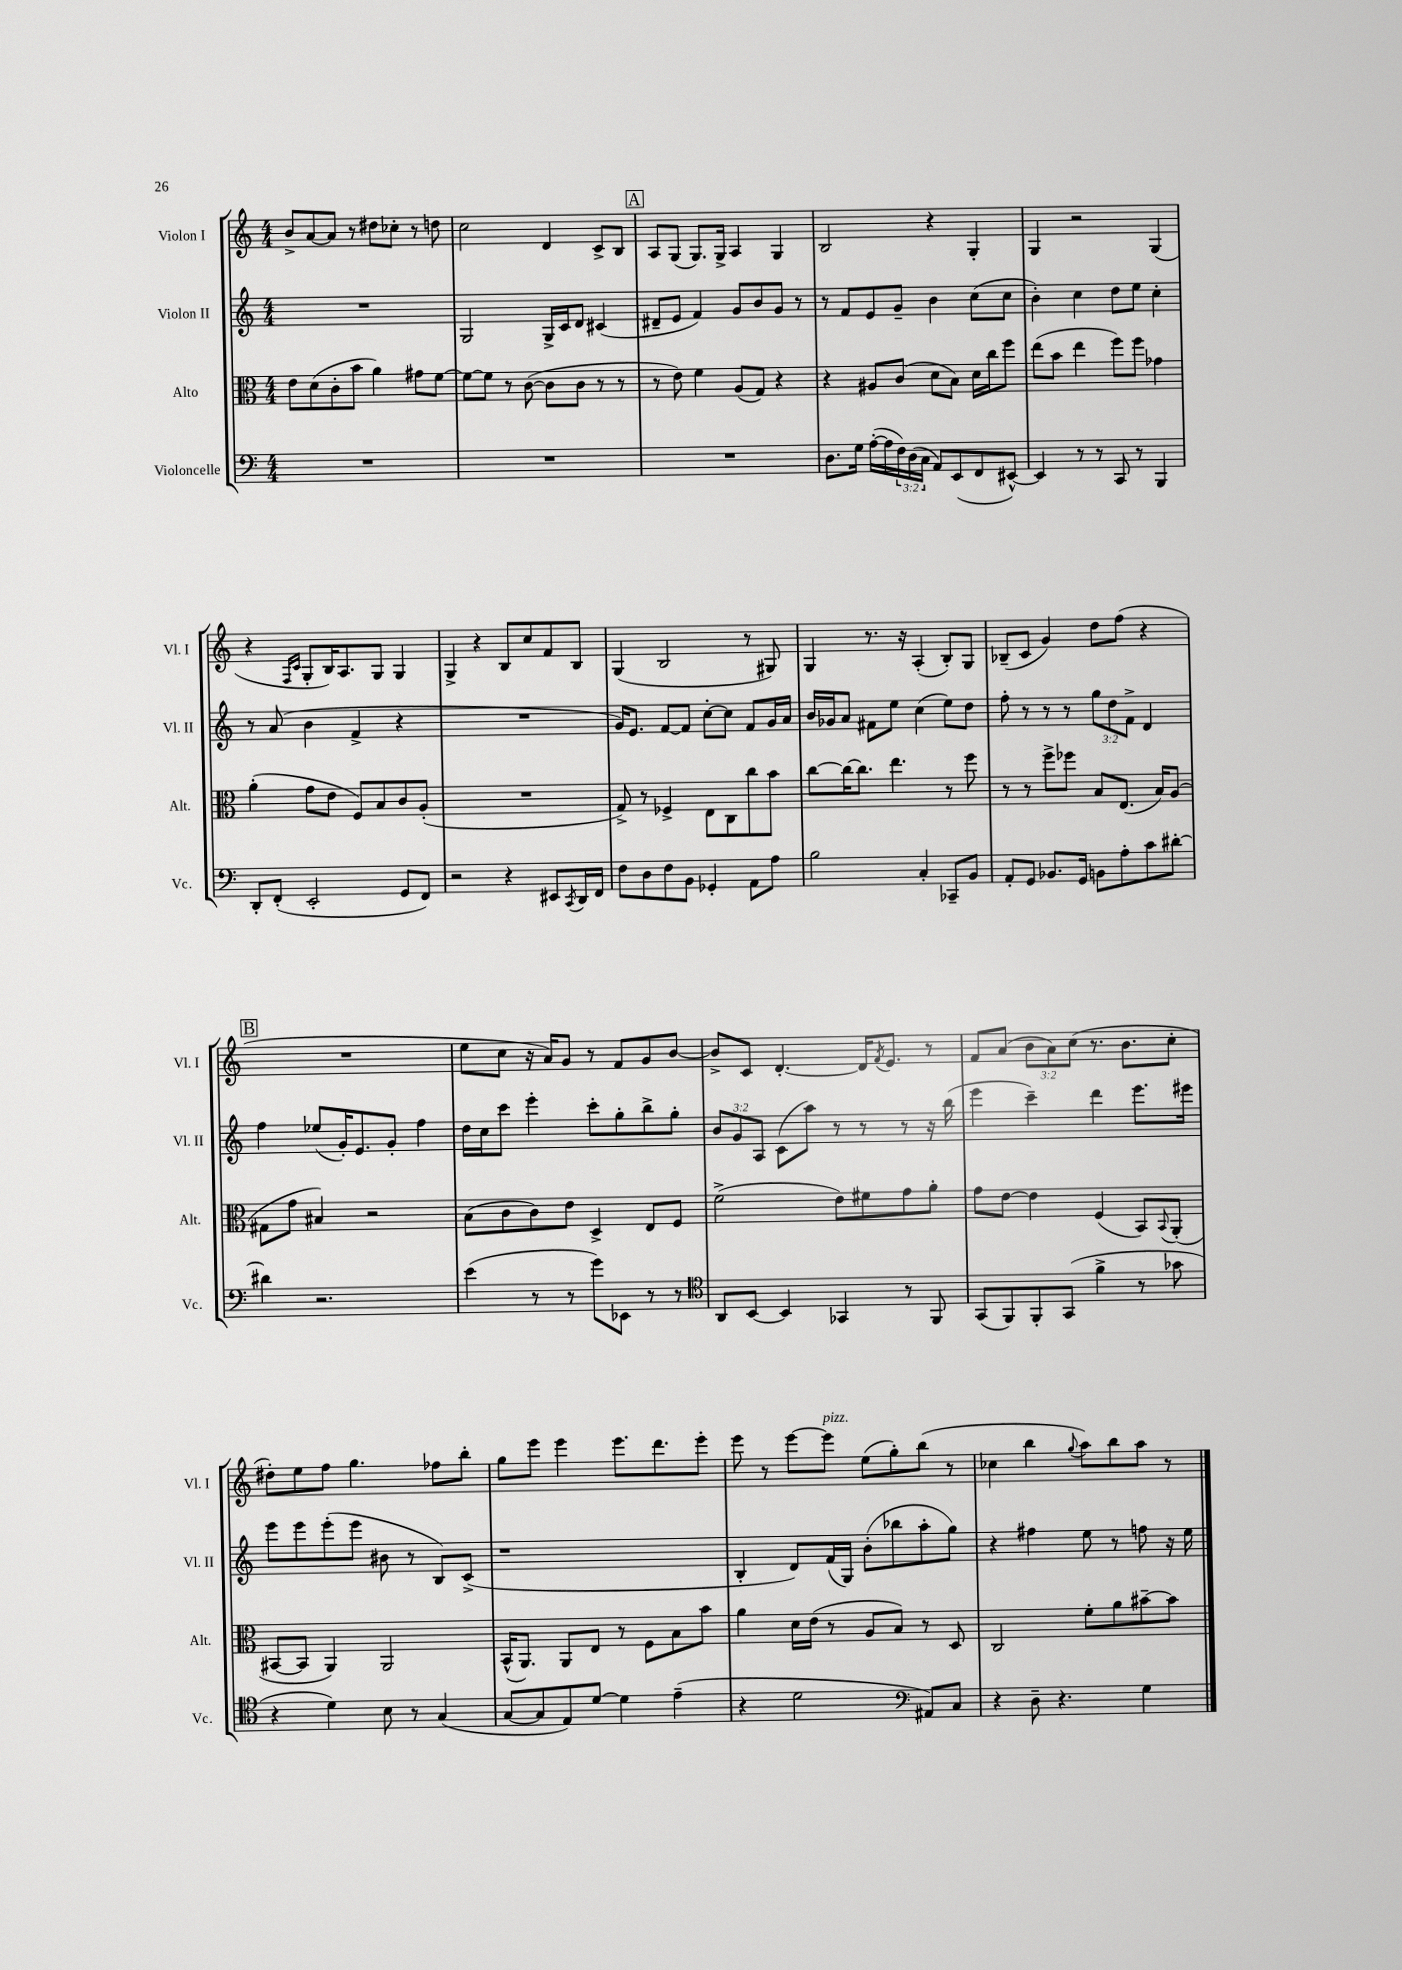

**kern	**kern	**kern	**kern
*staff4	*staff3	*staff2	*staff1
*clefF4	*clefC3	*clefG2	*clefG2
*k[]	*k[]	*k[]	*k[]
*M4/4	*M4/4	*M4/4	*M4/4
1r	8e\L	1r	8b^/L
.	(8d\	.	[8a/
.	8c'\	.	8a/]J
.	8b\J	.	8r
.	4a\)	.	8dd#\L
.	.	.	8cc-'\J
.	8g#\L	.	8r
.	[8f\J	.	8dd\
=	=	=	=
1r	8f\_L	2G/	2cc\
.	8f\]J	.	.
.	8r	.	.
.	([8c\	.	.
.	8c\]L	16G^/LL	4d/
.	.	16c/J	.
.	8c\J	8d/J	.
.	8r	(4c#/	8c^/L
.	8r	.	8B/J
=	=	=	=
1r	8r	8d#~/L	8A/L
.	8e\)	8e/J	(8G/J
.	4f\	4f/)	8.G/L)
.	.	.	16G^/Jk
.	(8A/L	8g/L	4A/
.	8G/J)	8b/	.
.	4r	8g/J	4G/
.	.	8r	.
=	=	=	=
8.D\L	4r	8r	2B/
.	.	8f/L	.
16G\Jk	.	.	.
([16A'\LL	8A#/L	8e/	.
16A\]	.	.	.
24F\)	(8c/J	8g~/J	.
(24D\	.	.	.
24C\JJ	.	.	.
8AA/L)	8d\L	4b\	4r
(8EE/	8B\J)	.	.
8FF/	16d\LL	(8cc\L	4G'/
.	16cc\J	.	.
[8EE#^^/J)	8ff\J	8cc\J	.
=	=	=	=
4EE#/]	(8ee\L	4b'\)	4G/
.	8b\J	.	.
8r	4ee\	4cc\	2r
8r	.	.	.
8CC/	8ff\L)	8dd\L	.
8r	8ff\J	8ee\J	.
4BBB/	4g-\	4cc'\	(4G/
=	=	=	=
8DD'/L	(4a'\	8r	4r
(8FF'/J	.	(8a/	.
.	.	.	16qqF/LL
.	.	.	16qqc/JJ
2EE'/	8g\L	4b\	8G'/L
.	8e\J	.	16B/K)
.	.	.	8.A/
.	8F/L)	4f^/	.
.	8B/	.	8G/J
8GG/L	8c/	4r	4G/
8FF/J)	(8A'/J	.	.
=	=	=	=
2r	1r	1r	4G^/
.	.	.	4r
4r	.	.	8B/L
.	.	.	8cc/
8EE#/L	.	.	8f/
8qCC/	.	.	.
16DD/L	.	.	8B/J
16FF/JJ	.	.	.
=	=	=	=
8F\L	8G^/)	16g/LK)	(4G/
.	.	8.e/J	.
8D\	8r	.	.
8F\	4F-^/	[8f/L	2B/
8BB\J	.	8f/]J	.
4GG-'/	8E\L	[8cc'\L	.
.	8C\	8cc\]J	.
8AA\L	8cc\	8f/L	8r
8A\J	8b\J	16g/L	8G#/)
.	.	16a/JJ	.
=	=	=	=
2B\	[8cc\L	16b/LL	4G/
.	.	16g-/J	.
.	16cc\_K	8a/J	.
.	8.cc\]J	.	.
.	.	8f#\L	8.r
.	4.ee\	8ee\J	.
.	.	.	16r
4C'/	.	(4cc\	(4A'/
8CC-~/L	8r	8ee\L)	8B'/L)
8BB/J	8ff\	8dd\J	8G/J
=	=	=	=
8AA'/L	8r	8ff'\	(8B-~/L
8GG/J	8r	8r	8c/J
8.BB-/L	8ff^\L	8r	4g/)
.	8ff-\J	8r	.
16GG/Jk	.	.	.
8BB\L	8B/L	12gg\L	8dd\L
.	.	12dd\	.
8A'\	(8.E/J	.	(8ff\J
.	.	12f^\J	.
8c\	.	4d/	4r
.	16B/LK)	.	.
[8d#'\J	(8A/J	.	.
=	=	=	=
4d#\]	8G#\L	4ff\	1r
.	8g\J	.	.
2.r	4B#/)	(8ee-/L	.
.	.	16g'/K)	.
.	.	8.e/	.
.	2r	.	.
.	.	8g'/J	.
.	.	4ff\	.
=	=	=	=
(4e\	(8B\L	16dd\LL	8ee\L
.	.	16cc\J	.
.	8c\	8ccc\J	8cc\J
8r	8c\)	4eee'\	16r
.	.	.	16a/LK)
8r	8e\J	.	8g/J
8g\L)	4D^/	8ccc'\L	8r
8EE-\J	.	8gg'\	8f/L
8r	8E/L	8bb^\	8g/
8r	8F/J	8gg'\J	[8b/J
=	=	=	=
*clefC4	*	*	*
8AA/L	(2f^\	12b/L	8b^/]L
.	.	12g/	.
[8BB/J	.	.	8c/J
.	.	12A/J	.
4BB/]	.	(8c\L	[4.d'/
.	.	8aa\J)	.
4GG-/	8e\L)	8r	.
.	8f#\	8r	16d/]LK
.	.	.	8qf/
.	.	.	8.e/J
8r	8g\	8r	.
8FF/	8a'\J	16r	8r
.	.	(16bb\	.
=	=	=	=
(8GG/L	8g\L	4eee\	8f/L
8FF/)	[8e\J	.	(8a/J
8FF'/	4e\]	4ccc~\)	12b\L
.	.	.	12a\)
(8GG/J	.	.	.
.	.	.	(12cc\J
4f^\	(4F/	4ddd\	8.r
.	.	.	8.b\L
8r	8BB/L)	8.eee\L	.
.	8qqBB/	.	.
8g-\	(8AA'/J	.	8cc'\J
.	.	16eee#\Jk	.
=	=	=	=
4r	[8BB#/L	8eee\L	8dd#'\L)
.	8BB#/]J	8eee\	8ee\
4d\)	4AA/)	(8eee'\	8ff\J
.	.	8eee\J	4.gg\
8B\	2AA/	8b#\	.
8r	.	8r	.
(4G/	.	8B/L)	8ff-\L
.	.	(8c^/J	8bb'\J
=	=	=	=
[8G/L	(16BB^^/LK	1r	8gg\L
.	8.AA/J)	.	.
8G/]	.	.	8eee\J
8E/)	8AA/L	.	4eee\
[8d/J	8E/J	.	.
4d\]	8r	.	8.eee\L
.	8F\L	.	.
.	.	.	8.ddd\
(4e~\	8B\	.	.
.	8b\J	.	8eee'\J
=	=	=	=
4r	4a\	4B'/	8eee\
.	.	.	8r
2d\	16d\LL	8d/L)	[8eee\L
.	(16e\JJ	.	.
.	8r	(16f/L	8eee\]J
.	.	16G/JJ)	.
.	8A/L	(8b'\L	(8ee\L
.	8B/J)	8bb-\	8gg'\)
*clefF4	*	*	*
8AA#/L)	8r	8aa'\	(8bb\J
8C/J	8D/	8gg\J)	8r
=	=	=	=
4r	2C/	4r	4cc-\
8D~\	.	4ff#\	4bb\
4.r	.	.	.
.	.	.	8qqgg/
.	8f'\L	8ee\	8aa\L)
.	8a\	8r	8bb\
4G\	[8b#~\	8ff\	8aa\J
.	8b#\]J	16r	8r
.	.	16ee\	.
==	==	==	==
*-	*-	*-	*-
